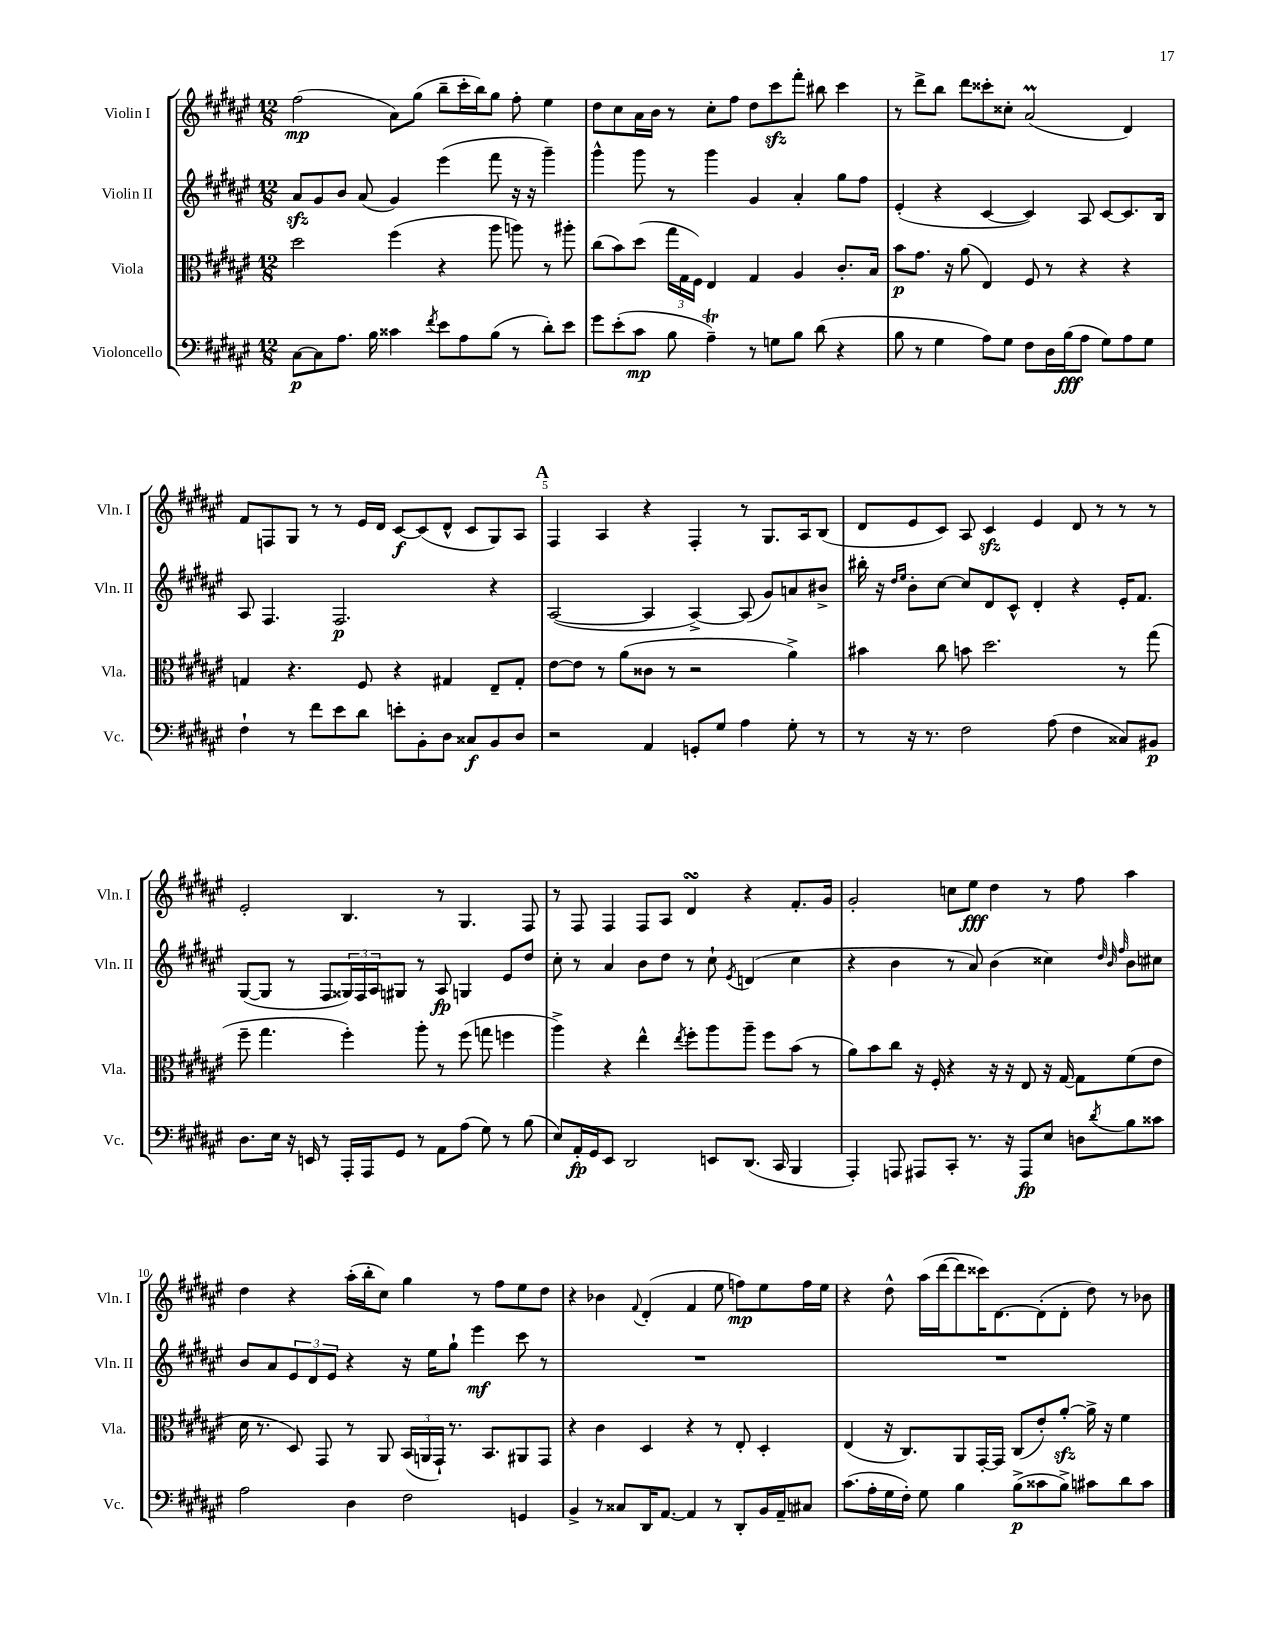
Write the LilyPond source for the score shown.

<<
\new StaffGroup <<
\new Staff = "s0" \with { instrumentName = "Violin I" shortInstrumentName = "Vln. I" } {
    \clef treble \key fis \major \numericTimeSignature \time 12/8
    fis''2\mp( ais'8) gis''8( b''8-- cis'''16-. b''16) gis''8 fis''8-. eis''4 |
    dis''8 cis''8 ais'16 b'16 r8 cis''8-. fis''8 dis''8 cis'''8\sfz fis'''8-. bis''8 cis'''4 |
    r8 dis'''8-> b''8 dis'''8 cisis'''8-. cisis''8-. ais'2\prall( dis'4) |
    fis'8 f8 gis8 r8 r8 eis'16 dis'16 cis'8~\f cis'8( dis'8-^ cis'8 gis8) ais8 |
    \mark \markup { \bold "A" } fis4 ais4 r4 fis4-. r8 gis8. ais16 b8( |
    dis'8 eis'8 cis'8) ais8 cis'4\sfz eis'4 dis'8 r8 r8 r8 |
    eis'2-. b4. r8 gis4. fis8 |
    r8 fis8 fis4 fis8 ais8 dis'4\turn r4 fis'8.-. gis'16 |
    gis'2-. c''8 eis''8\fff dis''4 r8 fis''8 ais''4 |
    dis''4 r4 ais''16-.( b''16-. cis''8) gis''4 r8 fis''8 eis''8 dis''8 |
    r4 bes'4 \appoggiatura { fis'8 } dis'4-.( fis'4 eis''8 f''8\mp) eis''8 f''16 eis''16 |
    r4 dis''8-^ ais''16( dis'''16~ dis'''8 cisis'''16) dis'8.~ dis'8-.( dis'8-. dis''8) r8 bes'8 \bar "|." |
}
\new Staff = "s1" \with { instrumentName = "Violin II" shortInstrumentName = "Vln. II" } {
    \clef treble \key fis \major \numericTimeSignature \time 12/8
    ais'8\sfz gis'8 b'8 ais'8( gis'4) eis'''4( fis'''8 r16 r16 gis'''4--) |
    gis'''4-^ gis'''8 r8 gis'''4 gis'4 ais'4-. gis''8 fis''8 |
    eis'4-.( r4 cis'4~ cis'4) ais8 cis'8~ cis'8. b16 |
    ais8 fis4. fis2.\p r4 |
    \mark \markup { \bold "A" } ais2~( ais4 ais4~->) ais8( gis'8) a'8 bis'8-> |
    bis''16-. r16 \grace { dis''16 eis''16 } b'8-. cis''8~ cis''8 dis'8 cis'8-^ dis'4-. r4 eis'16-. fis'8. |
    gis8~( gis8 r8 fis8 \tuplet 3/2 { gisis16) fis16 ais16 } gis8 r8 ais8\fp g4 eis'8 dis''8 |
    cis''8-. r8 ais'4 b'8 dis''8 r8 cis''8-! \acciaccatura { eis'8 } d'4( cis''4 |
    r4 b'4 r8 ais'8) b'4( cisis''4) \grace { dis''32 b'32 fis''32 } b'8 cis''8 |
    b'8 ais'8 \tuplet 3/2 { eis'8 dis'8 eis'8 } r4 r16 eis''16 gis''8-! eis'''4\mf cis'''8 r8 |
    R1. |
    R1. \bar "|." |
}
\new Staff = "s2" \with { instrumentName = "Viola" shortInstrumentName = "Vla." } {
    \clef alto \key fis \major \numericTimeSignature \time 12/8
    dis''2 fis''4( r4 ais''8 a''8) r8 ais''8-. |
    cis''8( b'8) dis''8( \tuplet 3/2 { gis''16 gis16 fis16) } eis4 gis4 ais4 cis'8.-. b16 |
    b'8\p gis'8. r16 ais'8( eis4) fis8 r8 r4 r4 |
    g4 r4. fis8 r4 gis4 eis8-- gis8-. |
    \mark \markup { \bold "A" } eis'8~ eis'8 r8 ais'8( cisis'8 r8 r2 ais'4->) |
    bis'4 cis''8 b'8 dis''2. r8 gis''8( |
    fis''8-- gis''4. fis''4-.) ais''8-. r8 fis''8( g''8 f''4 |
    ais''4->) r4 eis''4-^ \acciaccatura { eis''8 } fis''8-. ais''8 ais''8-- fis''8 b'8( r8 |
    ais'8) b'8 cis''8 r16 fis16-. r4 r16 r16 eis8 r16 gis16~ gis8 fis'8( eis'8 |
    dis'16 r8. dis8) gis,8 r8 ais,8 \tuplet 3/2 { b,16( a,16 gis,16-!) } r8. b,8. ais,8 gis,8 |
    r4 cis'4 dis4 r4 r8 eis8-. dis4-. |
    eis4( r16 cis8.) ais,8 gis,16~-. gis,16 cis8( eis'8-.) ais'8~-.\sfz ais'16-> r16 fis'4 \bar "|." |
}
\new Staff = "s3" \with { instrumentName = "Violoncello" shortInstrumentName = "Vc." } {
    \clef bass \key fis \major \numericTimeSignature \time 12/8
    cis8~\p cis8 ais8. b16 cisis'4 \acciaccatura { fis'8 } eis'8 ais8 b8( r8 dis'8-.) eis'8 |
    gis'8 eis'8-.( cis'8\mp b8 ais4--\trill) r8 g8 b8 dis'8( r4 |
    b8 r8 gis4 ais8) gis8 fis8 dis16 b16\fff( ais8 gis8) ais8 gis8 |
    fis4-! r8 fis'8 eis'8 dis'8 e'8-. b,8-. dis8 cisis8\f b,8 dis8 |
    \mark \markup { \bold "A" } r2 ais,4 g,8-. gis8 ais4 gis8-. r8 |
    r8 r16 r8. fis2 ais8( fis4 cisis8) bis,8\p |
    dis8. eis16 r16 e,16 r8 ais,,16-. ais,,16 gis,8 r8 ais,8 ais8( gis8) r8 b8( |
    eis8) ais,16-.\fp gis,16 eis,8 dis,2 e,8 dis,8.( cis,16 b,,4 |
    ais,,4-.) a,,8 ais,,8 cis,8-. r8. r16 ais,,8\fp eis8 d8 \acciaccatura { dis'8 } b8 cisis'8 |
    ais2 dis4 fis2 g,4 |
    b,4-> r8 cisis8 dis,16 ais,8.~ ais,4 r8 dis,8-. b,16 ais,16-- cis8 |
    cis'8.( ais16-. gis16 fis16-.) gis8 b4 b8->\p( cisis'8 b8->) cis'8 dis'8 cis'8 \bar "|." |
}
>>
>>
\layout { \context { \Score \override BarNumber.break-visibility = ##(#f #t #t) barNumberVisibility = #(every-nth-bar-number-visible 5) } }
